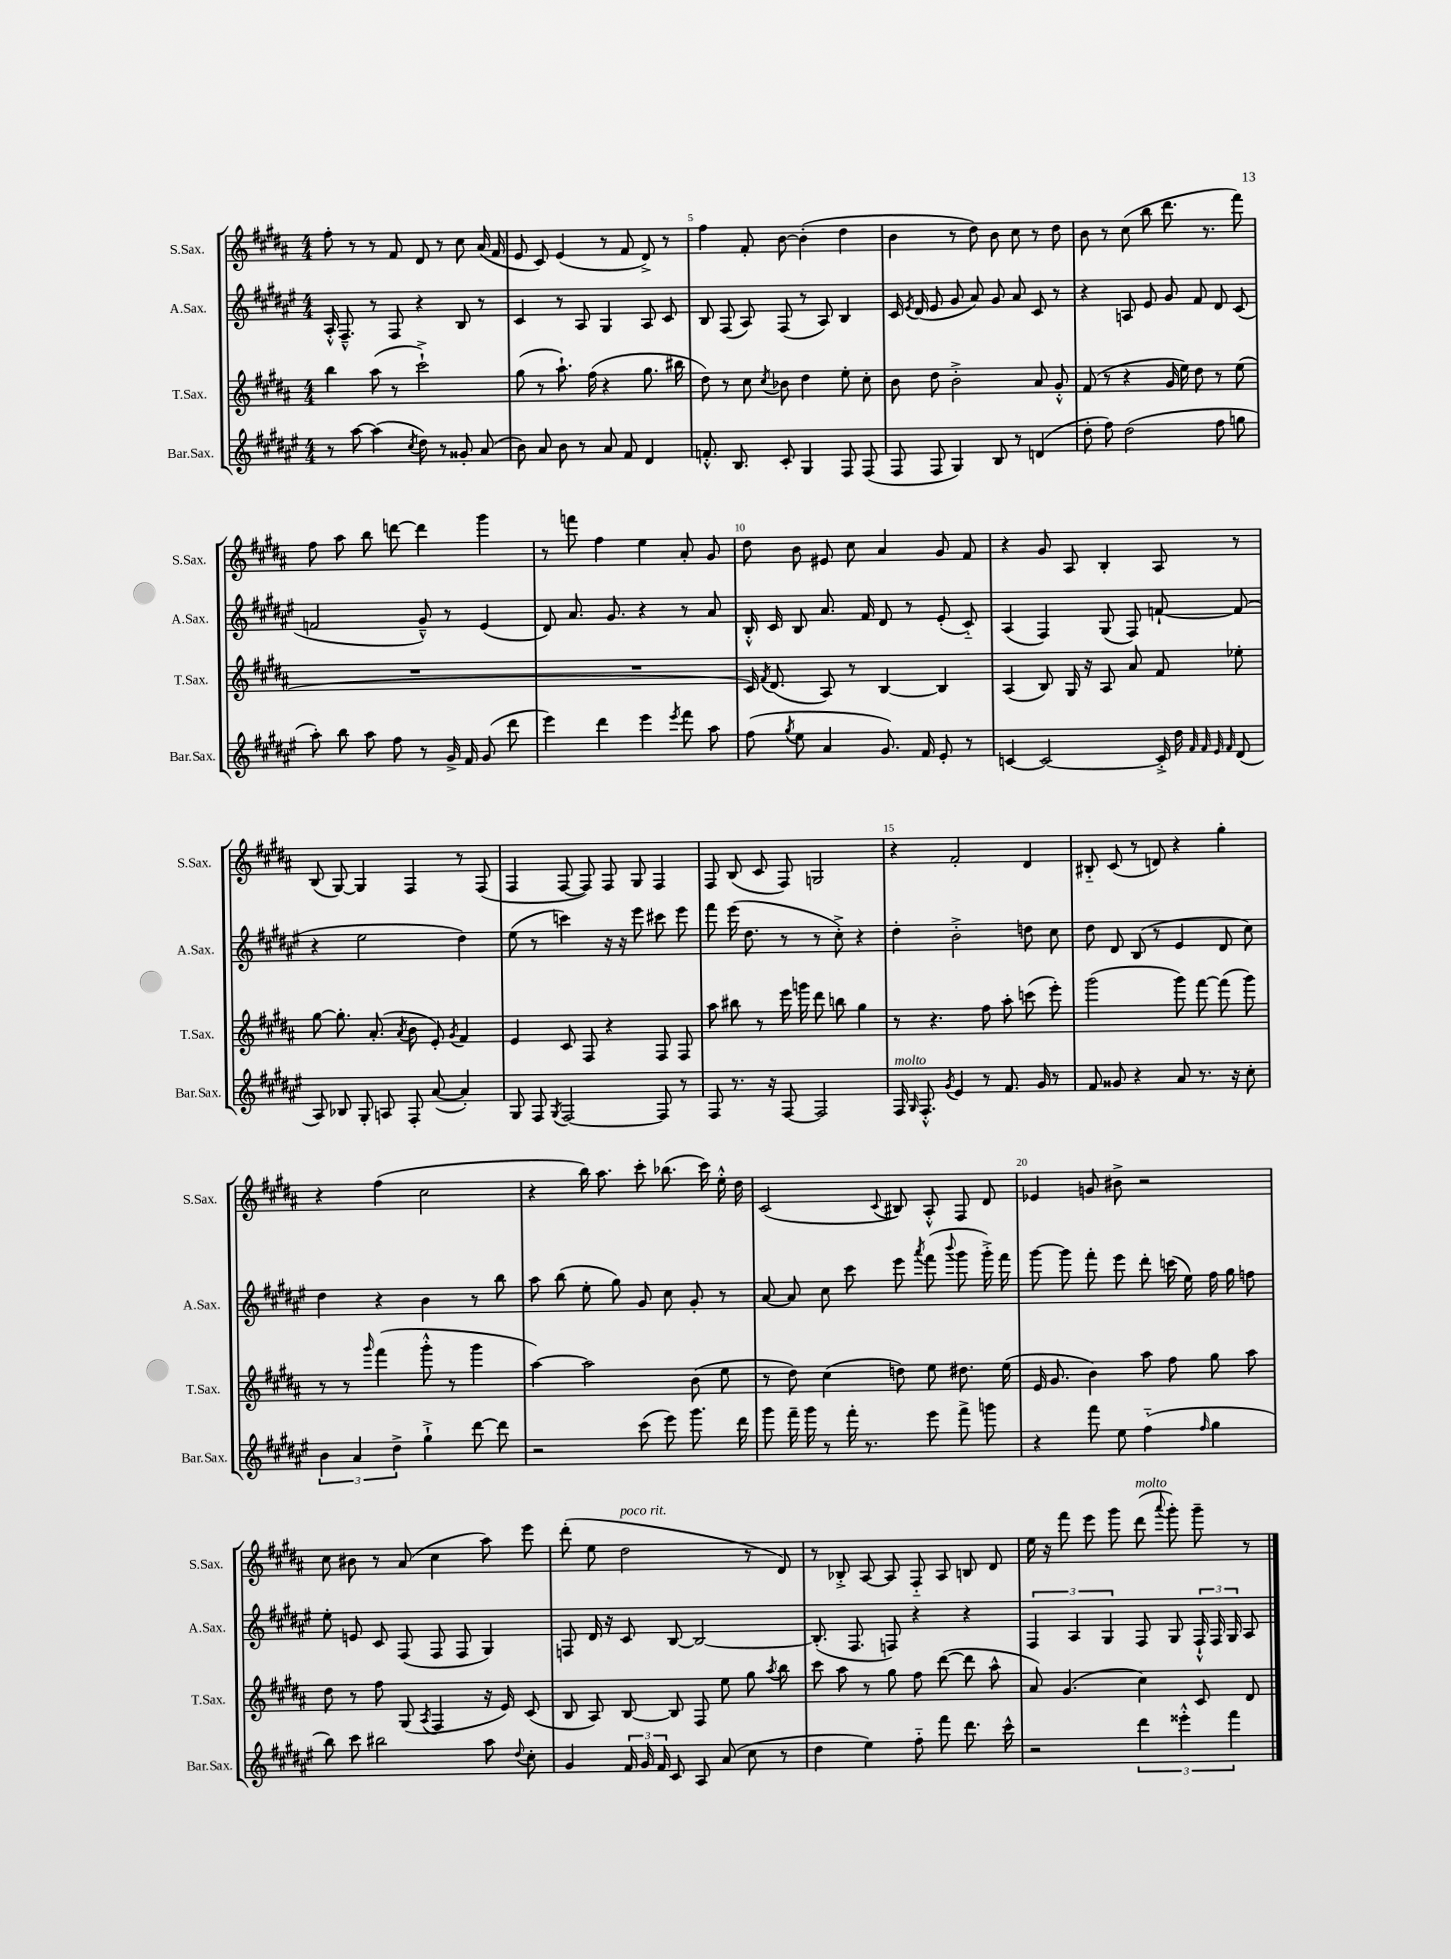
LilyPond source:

<<
\new StaffGroup <<
\new Staff = "s0" \with { instrumentName = "S.Sax." shortInstrumentName = "S.Sax." } {
    \clef treble \key b \major \numericTimeSignature \time 4/4
    \autoBeamOff fis''8-. r8 r8 fis'8 dis'8 r8 cis''8 ais'16( fis'16 |
    e'8 cis'8) e'4( r8 fis'8 dis'8->) r8 |
    fis''4 fis'8-. b'8~ b'4-.( dis''4 |
    b'4 r8 dis''8) b'8 cis''8 r8 dis''8 |
    b'8 r8 cis''8( b''8 dis'''8. r8. fis'''8) |
    fis''8 ais''8 b''8 d'''8~ d'''4 gis'''4 |
    r8 f'''8 fis''4 e''4 ais'8-. gis'8 |
    dis''8 b'8 eis'8 cis''8 ais'4 gis'8 fis'8 |
    r4 gis'8 ais8 b4-. ais8 r8 |
    b8( gis8~) gis4 fis4 r8 fis8( |
    fis4 fis8~ fis8) fis8 gis8 fis4 |
    fis8 b8( cis'8 fis8) g2 |
    r4 fis'2-. dis'4 |
    bis8-_ cis'8( r8 d'8) r4 gis''4-. |
    r4 fis''4( cis''2 |
    r4 b''16) ais''8. cis'''8-. bes''8.( cis'''16) e''16-.-^ dis''16 |
    cis'2( \appoggiatura { cis'8 } bis8) ais8-.-^ fis8 dis'8 |
    ees'4 g'8 bis'8-> r2 |
    cis''8 bis'8 r8 ais'8( cis''4 ais''8) e'''8 |
    dis'''8-.( e''8 dis''2^\markup { \italic "poco rit." } r8 dis'8) |
    r8 bes8-.-> ais8~ ais8 fis8-_ ais8 b8 dis'8 |
    e''16 r16 fis'''8 e'''8 gis'''8 dis'''8^\markup { \italic "molto" }( \appoggiatura { ais'''8 } gis'''8-.) gis'''8-- r8 \bar "|." |
}
\new Staff = "s1" \with { instrumentName = "A.Sax." shortInstrumentName = "A.Sax." } {
    \clef treble \key fis \major \numericTimeSignature \time 4/4
    \autoBeamOff ais16-.-^ fis8.---^ r8 fis8 r4 b8 r8 |
    cis'4 r8 ais8 gis4 ais8 cis'8 |
    b8 fis8( ais8) fis8( r8 ais8) b4 |
    cis'16 \acciaccatura { eis'8 } dis'16( eis'8 gis'8 ais'8) gis'8 ais'8 cis'8 r8 |
    r4 a8 eis'8 gis'8 fis'8 dis'8 cis'8( |
    f'2 gis'8---^) r8 eis'4( |
    dis'8) ais'8. gis'8. r4 r8 ais'8 |
    b16-.-^ cis'16 b8 ais'8. fis'16 dis'8 r8 eis'8-.( cis'8-_) |
    ais4( fis4) gis8( fis8) f'8~-! f'8( |
    r4 eis''2 dis''4) |
    eis''8( r8 c'''4) r16 r16 eis'''8 cis'''8 eis'''8 |
    fis'''8 eis'''16( dis''8. r8 r8 cis''8-.->) r4 |
    dis''4-. b'2-.-> d''8 cis''8 |
    dis''8 dis'8 b8( r8 eis'4 dis'8 cis''8) |
    dis''4 r4 b'4 r8 b''8 |
    ais''8 b''8( eis''8-. gis''8) gis'8 cis''8 gis'8-. r8 |
    ais'8~ ais'8 cis''8 cis'''8 eis'''8 \acciaccatura { ais'''8 } fis'''8( \appoggiatura { b'''8 } gis'''8 gis'''16-.->) fis'''16 |
    gis'''8~ gis'''8 fis'''8-. eis'''8 dis'''8-. c'''16( eis''16) fis''16 gis''16 f''8 |
    eis''8-. e'8 cis'8 fis8( fis8 fis8 gis4) |
    f8 dis'16 r16 cis'8 b8~ b2~ |
    b8.-.( fis8. f8) r4 r4 |
    \tuplet 3/2 { fis4 ais4 gis4 } fis8 gis8 \tuplet 3/2 { fis16-!-^ fis16 gis16 } ais8 \bar "|." |
}
\new Staff = "s2" \with { instrumentName = "T.Sax." shortInstrumentName = "T.Sax." } {
    \clef treble \key b \major \numericTimeSignature \time 4/4
    \autoBeamOff b''4 ais''8( r8 cis'''2-!->) |
    gis''8( r8 ais''8.-!) fis''16( r4 gis''8. bis''16 |
    dis''8) r8 cis''8 \acciaccatura { cis''8 } bes'8 dis''4 e''8-. cis''8-. |
    b'8 dis''8 b'2-.-> ais'8 gis'8-.-^ |
    fis'8( r8 r4 gis'16 e''16) dis''8 r8 e''8( |
    R1 |
    R1 |
    cis'16) \acciaccatura { fis'8 } dis'8.( ais8) r8 b4~ b4 |
    ais4( b8) gis16 r16 ais8 ais'8 fis'8 ees''8-. |
    gis''8~ gis''8.-. ais'8.-.( \acciaccatura { ais'8 } b'8 e'8-.) \acciaccatura { gis'8 } fis'4 |
    e'4 cis'8 fis8 r4 fis8 fis8 |
    ais''8 bis''8 r8 e'''16 g'''16 dis'''8 b''8 gis''4 |
    r8 r4. fis''8 ais''8-. c'''8( e'''8-.) |
    gis'''2( gis'''8) fis'''8~ fis'''8( gis'''8) |
    r8 r8 \grace { gis'''16 } fis'''4( gis'''8-.-^ r8 gis'''4 |
    ais''4~) ais''2 b'8( e''8 |
    r8 dis''8) cis''4( d''8) e''8 dis''8. e''16( |
    e'16 gis'8. b'4) ais''8 fis''8 gis''8 ais''8 |
    dis''8 r8 fis''8 gis8( \acciaccatura { ais8 } fis4 r16 e'16) cis'8( |
    b8 ais8) b8~ b8 fis8 e''8 gis''8 \acciaccatura { ais''8 } b''8 |
    cis'''8 ais''8 r8 gis''8 fis''8 dis'''8~( dis'''8 ais''8-^ |
    ais'8) gis'4.( cis''4) cis'8 dis'8 \bar "|." |
}
\new Staff = "s3" \with { instrumentName = "Bar.Sax." shortInstrumentName = "Bar.Sax." } {
    \clef treble \key fis \major \numericTimeSignature \time 4/4
    \autoBeamOff r8 ais''8~ ais''4( \acciaccatura { cis''8 } dis''8) r8 gisis'8-. ais'8( |
    b'8) ais'8 b'8 r8 ais'8 fis'8 dis'4 |
    f'8.-.-^ b8. cis'8-. gis4 fis8 fis8( |
    fis8 fis8 gis4) b8 r8 d'4( |
    dis''8-. fis''8) dis''2( fis''8 g''8 |
    ais''8-.) b''8 ais''8 fis''8 r8 gis'16-> fis'16 gis'8( dis'''8 |
    eis'''4) dis'''4 eis'''4 \acciaccatura { eis'''8 } fis'''8 ais''8 |
    fis''8( \acciaccatura { gis''8 } eis''8 ais'4 gis'8.) fis'16 eis'8-. r8 |
    c'4~ c'2~ c'16-.-> dis''16 \grace { fis'32 fis'32 eis'32 fis'32 } dis'8( |
    ais8) bes8 gis8-. a8 fis8-. ais'8~( ais'4-.) |
    gis8 fis8 \acciaccatura { gis8 } fis2~ fis8 r8 |
    fis8 r8. r16 fis8~ fis2 |
    fis16^\markup { \italic "molto" } \grace { gis16 } fis8.-.-^ \acciaccatura { gis'8 } eis'4 r8 fis'8. gis'16 r8 |
    fis'8 gisis'8 r4 ais'8 r8. r16 cis''8-. |
    \tuplet 3/2 { b'4 ais'4 dis''4-> } gis''4-!-> dis'''8~ dis'''8 |
    r2 cis'''8( eis'''8) gis'''8. dis'''16 |
    gis'''8 fis'''16-- gis'''16 r8 fis'''16-. r8. eis'''8 fis'''8-> g'''8 |
    r4 fis'''8 eis''8 fis''4-_( \grace { fis''16 } gis''4 |
    b''8) cis'''8 bis''2 ais''8 \appoggiatura { dis''8 } cis''8-. |
    gis'4 \tuplet 3/2 { fis'16 gis'16 fis'16 } cis'8 ais8 ais'8( cis''8 r8 |
    dis''4 eis''4) fis''8-_ fis'''8 dis'''8. cis'''16-^ |
    r2 \tuplet 3/2 { dis'''4 eisis'''4-.-^ fis'''4 } \bar "|." |
}
>>
>>
\layout { \context { \Score currentBarNumber = #3 \override BarNumber.break-visibility = ##(#f #t #t) barNumberVisibility = #(every-nth-bar-number-visible 5) } }
